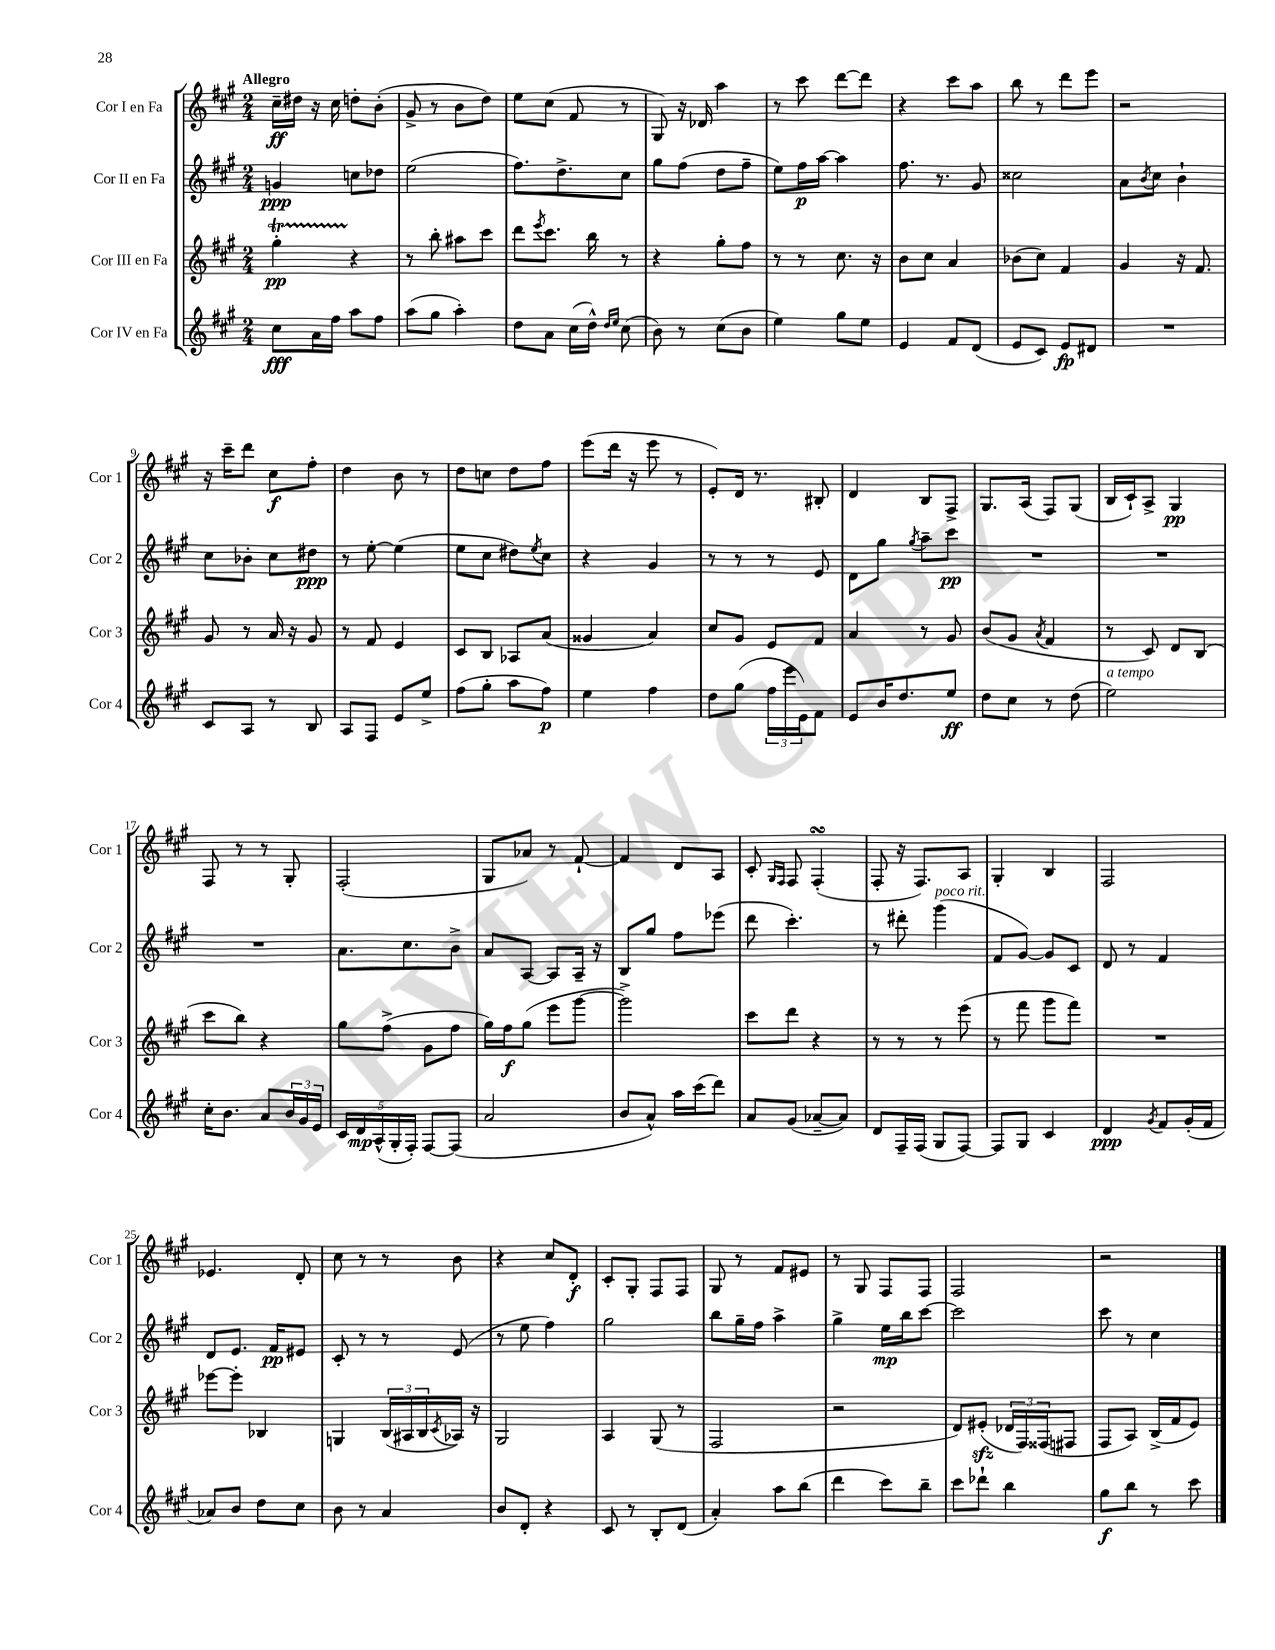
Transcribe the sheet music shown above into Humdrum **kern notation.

**kern	**dynam	**kern	**dynam	**kern	**dynam	**kern	**dynam
*part4	*part4	*part3	*part3	*part2	*part2	*part1	*part1
*staff4	*staff4	*staff3	*staff3	*staff2	*staff2	*staff1	*staff1
*I"Cor IV en Fa	*	*I"Cor III en Fa	*	*I"Cor II en Fa	*	*I"Cor I en Fa	*
*I'Cor 4	*	*I'Cor 3	*	*I'Cor 2	*	*I'Cor 1	*
*clefG2	*	*clefG2	*	*clefG2	*	*clefG2	*
*k[f#c#g#]	*	*k[f#c#g#]	*	*k[f#c#g#]	*	*k[f#c#g#]	*
*M2/4	*	*M2/4	*	*M2/4	*	*M2/4	*
=1	=1	=1	=1	=1	=1	=1	=1
!	!	!	!	!	!	!LO:TX:a:B:t=Allegro	!
8cc#\L	fff	4gg#t'\	pp	4gn/	ppp	16cc#~\LL	ff
.	.	.	.	.	.	16dd#X\JJ	.
16a\L	.	.	.	.	.	16r	.
16ff#\JJ	.	.	.	.	.	16cc#\	.
8aa\L	.	4r	.	8ccn\L	.	8ddn'\L	.
8ff#\J	.	.	.	8dd-X\J	.	(8b'\J	.
=2	=2	=2	=2	=2	=2	=2	=2
(8aa\L	.	8r	.	(2ee\	.	8g#^/	.
8gg#\J	.	8bb'\	.	.	.	8r	.
4aa'\)	.	8aa#X\L	.	.	.	8b\L	.
.	.	8ccc#\J	.	.	.	8dd\J)	.
=3	=3	=3	=3	=3	=3	=3	=3
8dd\L	.	8ddd\L	.	8.ff#\L)	.	8ee\L	.
.	.	8qeee/	.	.	.	.	.
8a\J	.	8.ccc#\J	.	.	.	(8cc#\J	.
.	.	.	.	8.dd^\	.	.	.
(16cc#\LL	.	.	.	.	.	8f#/	.
16dd^^\JJ)	.	16bb\	.	.	.	.	.
16qqdd/LL	.	.	.	.	.	.	.
16qqee/JJ	.	.	.	.	.	.	.
(8cc#\	.	8r	.	8cc#\J	.	8r	.
=4	=4	=4	=4	=4	=4	=4	=4
8b\)	.	4r	.	8gg#\L	.	8G#/)	.
8r	.	.	.	(8ff#\J	.	16r	.
.	.	.	.	.	.	16d-X/	.
(8cc#\L	.	8gg#'\L	.	8dd\L	.	4aa\	.
8b\J	.	8ff#\J	.	8ff#~\J	.	.	.
=5	=5	=5	=5	=5	=5	=5	=5
4ee\)	.	8r	.	8ee\L)	.	8r	.
.	.	8r	.	16ff#\L	p	8ccc#\	.
.	.	.	.	[16aa\JJ	.	.	.
8gg#\L	.	8.cc#\	.	4aa\]	.	[8ddd\L	.
8ee\J	.	.	.	.	.	8ddd\J]	.
.	.	16r	.	.	.	.	.
=6	=6	=6	=6	=6	=6	=6	=6
4e/	.	8b\L	.	8.ff#\	.	4r	.
.	.	8cc#\J	.	.	.	.	.
.	.	.	.	8.r	.	.	.
8f#/L	.	4a/	.	.	.	8ccc#\L	.
(8d/J	.	.	.	8g#/	.	8aa\J	.
=7	=7	=7	=7	=7	=7	=7	=7
8e/L	.	(8b-X\L	.	2cc##X\	.	8bb\	.
8c#/J)	.	8cc#\J)	.	.	.	8r	.
8e/L	fp	4f#/	.	.	.	8ddd\L	.
8d#X/J	.	.	.	.	.	8eee\J	.
=8	=8	=8	=8	=8	=8	=8	=8
2r	.	4g#/	.	8a\L	.	2r	.
.	.	.	.	8qb/	.	.	.
.	.	.	.	8cc#\J	.	.	.
.	.	16r	.	4b`\	.	.	.
.	.	8.f#/	.	.	.	.	.
!!LO:LB:g=z
=9	=9	=9	=9	=9	=9	=9	=9
8c#/L	.	8g#/	.	8cc#\L	.	16r	.
.	.	.	.	.	.	16ccc#~\KL	.
8A/J	.	8r	.	8b-X'\J	.	8ddd\J	.
8r	.	16a/	.	8cc#\L	.	8cc#\L	f
.	.	16r	.	.	.	.	.
8B/	.	8g#/	.	8dd#X\J	ppp	8ff#'\J	.
=10	=10	=10	=10	=10	=10	=10	=10
8A/L	.	8r	.	8r	.	4dd\	.
8F#/J	.	8f#/	.	[8ee'\	.	.	.
8e/L	.	4e/	.	(4ee\]	.	8b\	.
8ee^/J	.	.	.	.	.	8r	.
=11	=11	=11	=11	=11	=11	=11	=11
(8ff#\L	.	8c#/L	.	8ee\L	.	8dd\L	.
8gg#'\J	.	8B/J	.	8cc#\J	.	8ccn\J	.
8aa\L	.	8A-X/L	.	8dd#X\L)	.	8dd\L	.
.	.	.	.	8qee/	.	.	.
8ff#\J)	p	(8a/J	.	8cc#\J	.	8ff#\J	.
=12	=12	=12	=12	=12	=12	=12	=12
4ee\	.	4g##X/	.	4r	.	(8eee\L	.
.	.	.	.	.	.	16ddd\Jk	.
.	.	.	.	.	.	16r	.
4ff#\	.	4a/)	.	4g#/	.	8eee\	.
.	.	.	.	.	.	8r	.
=13	=13	=13	=13	=13	=13	=13	=13
8dd\L	.	8cc#/L	.	8r	.	8e'/L)	.
(8gg#\J	.	8g#/J	.	8r	.	16d/Jk	.
.	.	.	.	.	.	8.r	.
24ff#\LL	.	8e/L	.	8r	.	.	.
24eee\	.	.	.	.	.	.	.
24e\J)	.	.	.	.	.	.	.
8f#\J	.	8f#/J	.	8e/	.	8B#X'/	.
=14	=14	=14	=14	=14	=14	=14	=14
8e/L	.	4a/	.	8d\L	.	4d/	.
16b/K	.	.	.	8gg#\J	.	.	.
8.dd/	.	.	.	.	.	.	.
.	.	.	.	8qgg#/	.	.	.
.	.	8r	.	8aa~\L	.	8B/L	.
8ee/J	ff	8g#/	.	8ccc#\J	pp	8F#^/J	.
=15	=15	=15	=15	=15	=15	=15	=15
8dd\L	.	(8b/L	.	2r	.	8.G#/L	.
8cc#\J	.	8g#/J	.	.	.	.	.
.	.	.	.	.	.	(16A/Jk	.
.	.	8qa/	.	.	.	.	.
8r	.	4f#/	.	.	.	8F#/L)	.
(8dd\	.	.	.	.	.	(8G#/J	.
=16	=16	=16	=16	=16	=16	=16	=16
!LO:TX:a:i:t=a tempo	!	!	!	!	!	!	!
2ee\)	.	8r	.	2r	.	16B/LL	.
.	.	.	.	.	.	16c#`/J)	.
.	.	8c#/)	.	.	.	8A^/J	.
.	.	8d/L	.	.	.	4G#/	pp
.	.	(8B/J	.	.	.	.	.
!!LO:LB:g=z
=17	=17	=17	=17	=17	=17	=17	=17
16cc#'\KL	.	8ccc#\L	.	2r	.	8F#/	.
8.b\J	.	.	.	.	.	.	.
.	.	8bb\J)	.	.	.	8r	.
8a/L	.	4r	.	.	.	8r	.
24b/L	.	.	.	.	.	8G#'/	.
24g#/	.	.	.	.	.	.	.
24e/JJ	.	.	.	.	.	.	.
=18	=18	=18	=18	=18	=18	=18	=18
20c#/LL	.	8gg#\L	.	8.a\L	.	(2F#'/	.
20d/	mp	.	.	.	.	.	.
(20A^^/	.	.	.	.	.	.	.
.	.	(8ff#^\J	.	.	.	.	.
20G#'/	.	.	.	.	.	.	.
.	.	.	.	8.cc#\	.	.	.
20F#'/JJ)	.	.	.	.	.	.	.
[8F#/L	.	8g#\L	.	.	.	.	.
(8F#/J]	.	8ff#\J	.	8b^\J	.	.	.
=19	=19	=19	=19	=19	=19	=19	=19
2a/	.	16gg#\LL)	.	8a/L	.	8G#/L	.
.	.	16ff#\J	f	.	.	.	.
.	.	(8gg#\J	.	[8A/J	.	8a-X/J)	.
.	.	8eee\L	.	8A/L]	.	8r	.
.	.	[8ggg#\J	.	16A~/Jk	.	[8f#`/	.
.	.	.	.	16r	.	.	.
=20	=20	=20	=20	=20	=20	=20	=20
8b/L	.	2ggg#^\])	.	8B/L	.	4f#/]	.
8a^^/J)	.	.	.	8gg#/J	.	.	.
16aa\LL	.	.	.	8ff#\L	.	8d/L	.
(16ccc#\J	.	.	.	.	.	.	.
8ddd\J)	.	.	.	(8eee-X\J	.	8A/J	.
=21	=21	=21	=21	=21	=21	=21	=21
8a/L	.	8ccc#\L	.	8ddd\	.	8c#'/	.
.	.	.	.	.	.	16qqG#/LL	.
.	.	.	.	.	.	16qqF#/JJ	.
(8g#/J	.	8ddd\J	.	4.ccc#'\)	.	8F#/	.
[8a-X~/L	.	4r	.	.	.	(4F#sSSS'/	.
8a-/J])	.	.	.	.	.	.	.
=22	=22	=22	=22	=22	=22	=22	=22
8d/L	.	8r	.	8r	.	8F#'/	.
16F#~/L	.	8r	.	8ddd#X'\	.	16r	.
(16F#/JJ	.	.	.	.	.	8.F#/L)	.
!	!	!	!	!LO:TX:a:i:t=poco rit.	!	!	!
8G#/L	.	8r	.	(4ggg#\	.	.	.
[8F#/J)	.	(8eee\	.	.	.	8A/J	.
=23	=23	=23	=23	=23	=23	=23	=23
8F#/L]	.	8r	.	8f#/L	.	4G#'/	.
8G#/J	.	8fff#\	.	[8g#/J)	.	.	.
4c#/	.	8ggg#\L	.	8g#/L]	.	4B/	.
.	.	8fff#\J)	.	8c#/J	.	.	.
=24	=24	=24	=24	=24	=24	=24	=24
4d/	ppp	2r	.	8d/	.	2F#/	.
.	.	.	.	8r	.	.	.
8qg#/	.	.	.	.	.	.	.
8f#/L	.	.	.	4f#/	.	.	.
(16g#'/L	.	.	.	.	.	.	.
16f#/JJ	.	.	.	.	.	.	.
!!LO:LB:g=z
=25	=25	=25	=25	=25	=25	=25	=25
8a-X/L)	.	[8eee-X\L	.	8d/L	.	4.e-X/	.
8b/J	.	8eee-'\J]	.	8.e/J	.	.	.
8dd\L	.	4B-X/	.	.	.	.	.
.	.	.	.	16f#/KL	pp	.	.
8cc#\J	.	.	.	8e#X/J	.	8d'/	.
=26	=26	=26	=26	=26	=26	=26	=26
8b\	.	4Gn/	.	8c#'/	.	8cc#\	.
8r	.	.	.	8r	.	8r	.
4a/	.	(24B/LL	.	8r	.	8r	.
.	.	24A#X/	.	.	.	.	.
.	.	24B/	.	.	.	.	.
.	.	8qc#/	.	.	.	.	.
.	.	16A-X/JJ)	.	(8e/	.	8b\	.
.	.	16r	.	.	.	.	.
=27	=27	=27	=27	=27	=27	=27	=27
8b/L	.	2G#/	.	8r	.	4r	.
8d'/J	.	.	.	8ee\	.	.	.
4r	.	.	.	4ff#\)	.	8cc#/L	.
.	.	.	.	.	.	8d'/J	f
=28	=28	=28	=28	=28	=28	=28	=28
8c#/	.	4A/	.	2gg#\	.	8c#'/L	.
8r	.	.	.	.	.	8G#'/J	.
8B'/L	.	(8G#/	.	.	.	8F#/L	.
(8d/J	.	8r	.	.	.	8F#/J	.
=29	=29	=29	=29	=29	=29	=29	=29
4a'/)	.	2F#/	.	8bb\L	.	8G#/	.
.	.	.	.	16gg#~\L	.	8r	.
.	.	.	.	16ff#\JJ	.	.	.
8aa\L	.	.	.	4aa^\	.	8f#/L	.
(8bb\J	.	.	.	.	.	8e#X/J	.
=30	=30	=30	=30	=30	=30	=30	=30
4ddd\	.	2r	.	4gg#^\	.	8r	.
.	.	.	.	.	.	8G#/	.
8ccc#\L)	.	.	.	16ee\LL	mp	8F#/L	.
.	.	.	.	16bb\J	.	.	.
8bb~\J	.	.	.	[8ccc#\J	.	8F#/J	.
=31	=31	=31	=31	=31	=31	=31	=31
8ccc#\L	.	8d/L)	.	2ccc#\]	.	2F#/	.
8ddd-X`\J	.	(8e#Xzz'/J	.	.	.	.	.
4bb\	.	24d-X/LL	.	.	.	.	.
.	.	24F#/)	.	.	.	.	.
.	.	(24F##X/J	.	.	.	.	.
.	.	8F#X/J	.	.	.	.	.
=32	=32	=32	=32	=32	=32	=32	=32
8gg#\L	f	8F#/L	.	8ccc#\	.	2r	.
8bb\J	.	8A/J)	.	8r	.	.	.
8r	.	(16B^/LL	.	4cc#\	.	.	.
.	.	16f#/J	.	.	.	.	.
8ccc#\	.	8e/J)	.	.	.	.	.
==	==	==	==	==	==	==	==
*-	*-	*-	*-	*-	*-	*-	*-
